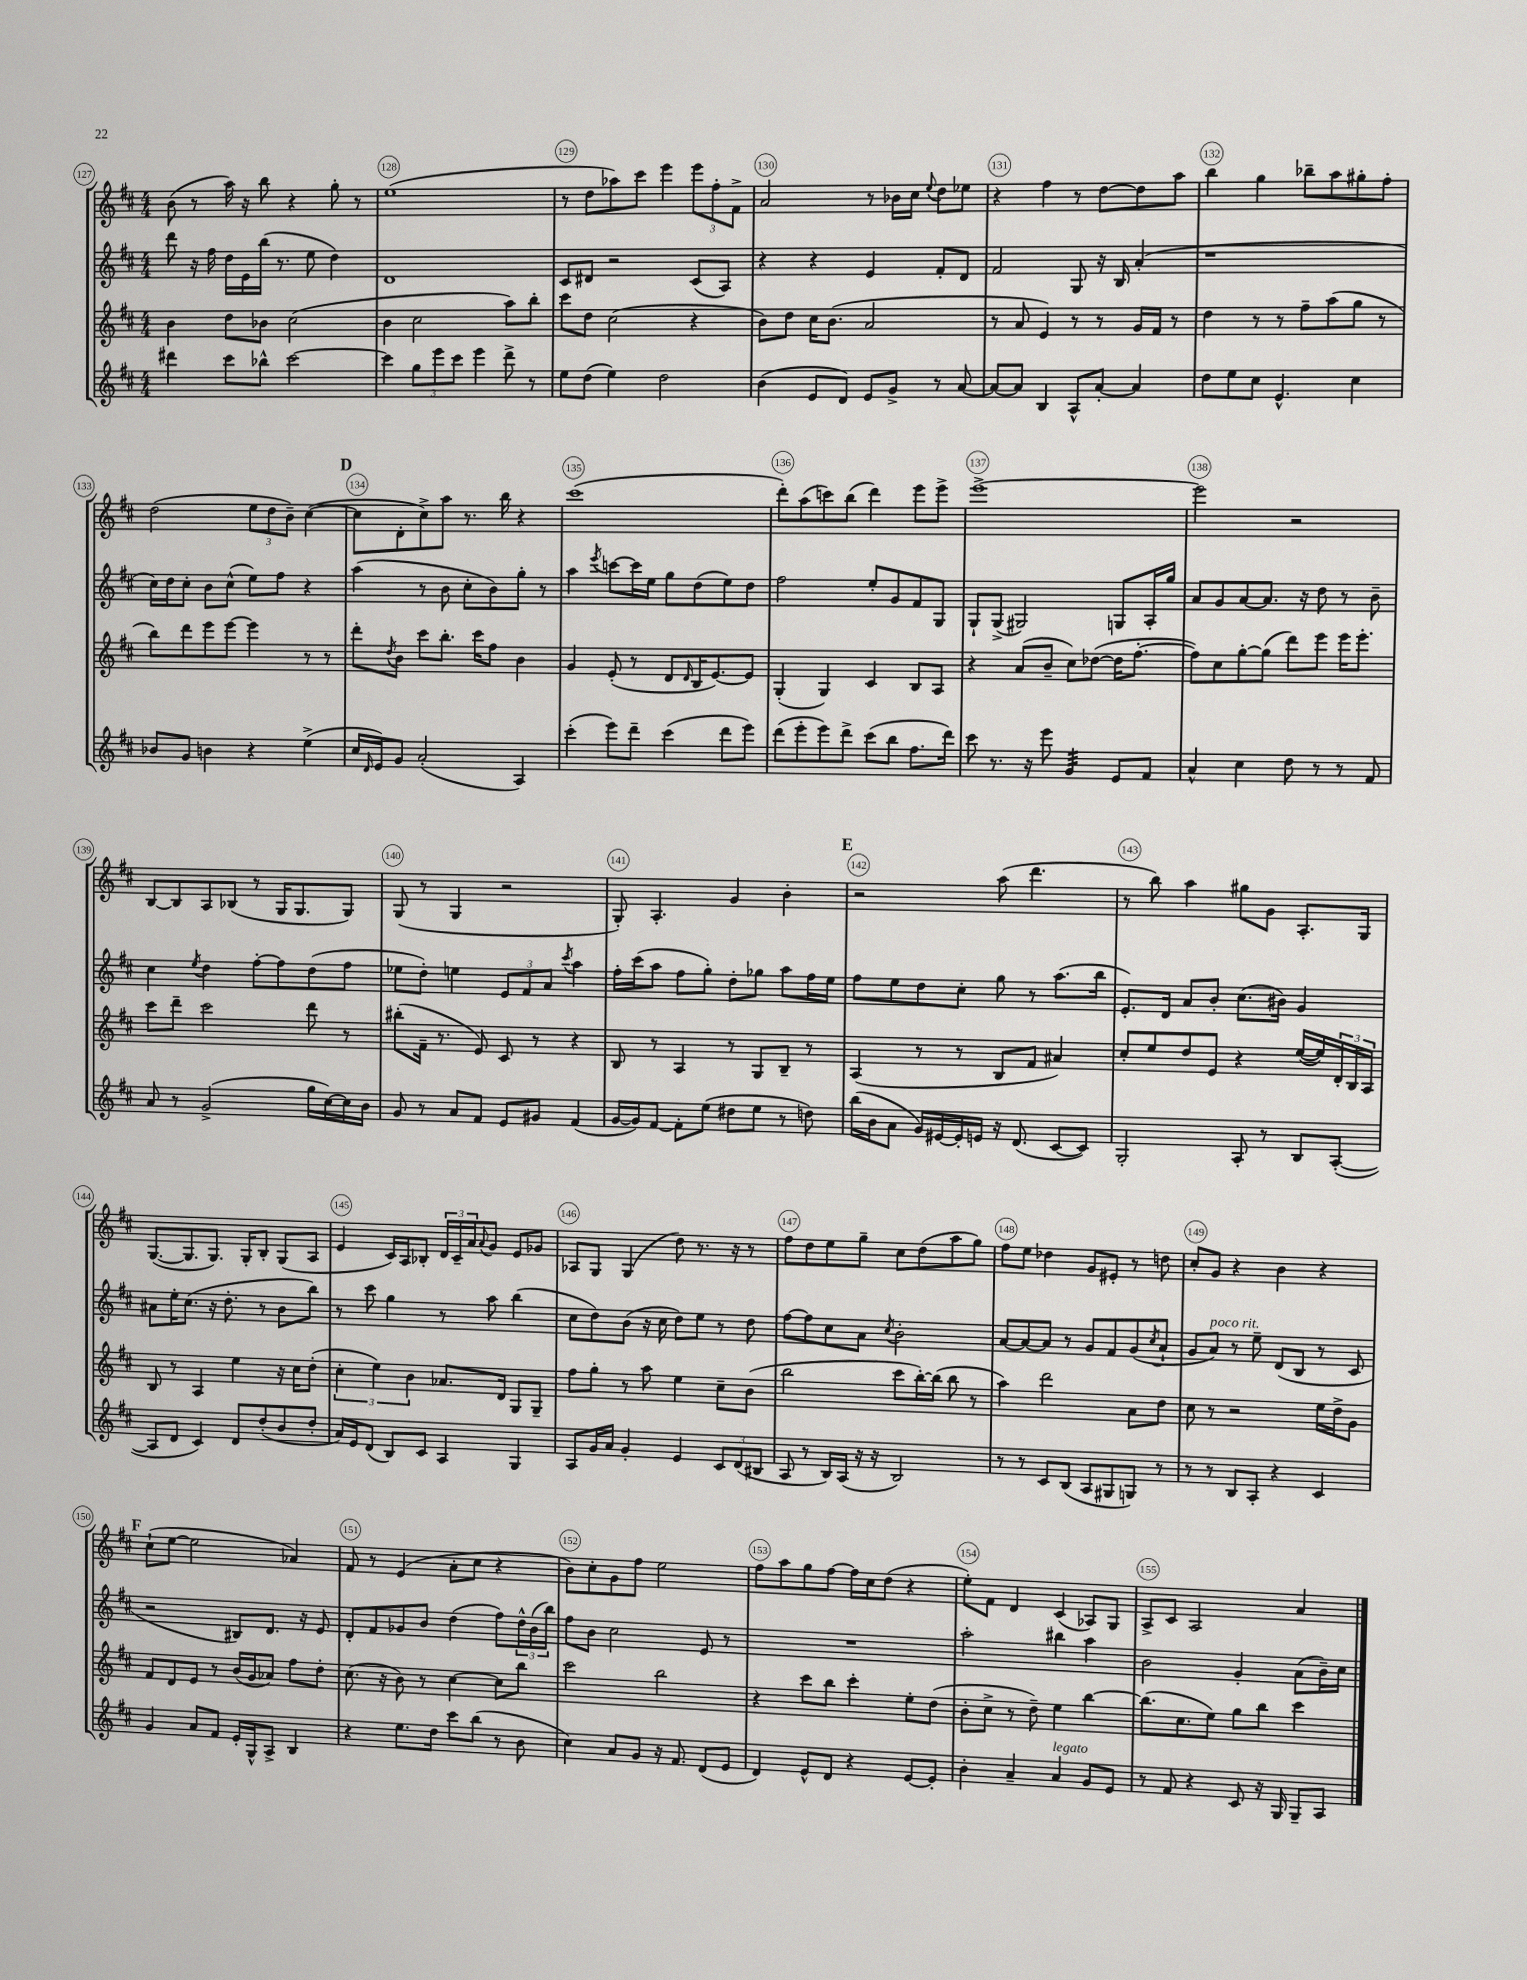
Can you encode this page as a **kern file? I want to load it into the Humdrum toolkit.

**kern	**kern	**kern	**kern
*staff4	*staff3	*staff2	*staff1
*clefG2	*clefG2	*clefG2	*clefG2
*k[f#c#]	*k[f#c#]	*k[f#c#]	*k[f#c#]
*M4/4	*M4/4	*M4/4	*M4/4
4ddd#	4b	8ddd	(8b
.	.	16r	8r
.	.	16ff#	.
8ccc#	8dd	16dd	16aa)
.	.	16e	16r
8bb-^^	8b-	(16bb	8bb
.	.	8.r	.
[2ccc#	(2cc#	.	4r
.	.	8ee	.
.	.	4dd)	8gg'
.	.	.	8r
=	=	=	=
4ccc#]	4b	1d	(1ee
12gg	2cc#	.	.
12eee	.	.	.
12ccc#	.	.	.
4eee	.	.	.
8ddd^	8aa)	.	.
8r	8bb'	.	.
=	=	=	=
8ee	8ccc#	8c#	8r
(8dd	8dd	8d#	8dd
4ee)	(2cc#	2r	8aa-)
.	.	.	8ccc#
2dd	.	.	4eee
.	4r	(8c#	12eee
.	.	.	12ff#'
.	.	8A)	.
.	.	.	12f#^
=	=	=	=
(4b	8b)	4r	2a
.	8dd	.	.
8e	16cc#	4r	.
.	(8.b	.	.
8d)	.	.	.
8e	2a	4e	8r
8g^	.	.	16b-
.	.	.	16cc#
.	.	.	8qqee
8r	.	8f#'	8dd
[8a	.	8d	8ee-
=	=	=	=
8a_	8r	2f#	4r
8a]	8a	.	.
4B	4e)	.	4ff#
8A^^	8r	8G	8r
[8a'	8r	16r	[8dd
.	.	16B	.
4a]	16g	(4a'	8dd]
.	16f#	.	.
.	8r	.	8aa
=	=	=	=
8dd	4dd	1r	4bb
8ee	.	.	.
8cc#	8r	.	4gg
4.e^^	8r	.	.
.	8ff#~	.	8bb-~
.	(8aa	.	8aa
4cc#	8gg	.	8gg#'
.	8r	.	8ff#'
=	=	=	=
8b-	8bb)	16cc#)	(2dd
.	.	16dd	.
8g	8ddd	8cc#'	.
4b	8eee	8b	.
.	[8eee	(8cc#^^	.
4r	4eee]	8ee)	12ee
.	.	.	12dd
.	.	8ff#	.
.	.	.	12b~)
(4ee^	8r	4r	([4cc#
.	8r	.	.
=	=	=	=
16cc#	8ddd'	(4aa	8cc#]
16qqd	.	.	.
16e)	.	.	.
.	8qdd	.	.
8g	8b	.	8d'
(2a'	8ccc#	8r	8cc#^)
.	8.bb'	8b	8aa
.	.	8cc#'	8.r
.	16ccc#	.	.
.	8ff#	8b)	.
.	.	.	16bb
4A)	4b	8gg'	4r
.	.	8r	.
=	=	=	=
(4ccc#'	4g	4aa	(1ccc#
.	.	8qeee	.
8eee)	(8e'	[8ccc	.
8ddd~	8r	16ccc]	.
.	.	16ee	.
(4ccc#	8d	8gg	.
.	16qqd	.	.
.	16B	(8dd	.
.	[8.e)	.	.
8ddd	.	8ee)	.
8eee)	8e]	8dd	.
=	=	=	=
(8ddd	(4G'	2ff#	8ddd')
8eee'	.	.	(8aa
8eee)	4G)	.	8ccc)
8ddd^	.	.	(8bb
(8ccc#	4c#	8ee'	4ddd)
8bb	.	8g	.
8.ff#	8B	8f#	8eee
.	8A	8G	8eee^
16ddd)	.	.	.
=	=	=	=
8ccc#	4r	8G`	[1eee^
8.r	.	(8G^	.
.	(8a	2G#)	.
16r	.	.	.
8eee	8b~	.	.
4g	8cc#)	.	.
.	([8dd-	.	.
8e	16dd-]	8G	.
.	[8.ff#'	.	.
8f#	.	16A'	.
.	.	16gg	.
=	=	=	=
4a^^	8ff#])	8a	2eee]
.	8cc#	8g	.
4cc#	[8gg'	[8a	.
.	(8gg]	8.a]	.
8dd	8ddd)	.	2r
.	.	16r	.
8r	8eee	8dd	.
8r	16eee	8r	.
.	8.eee'	.	.
8f#	.	8b~	.
=	=	=	=
8a	8ccc#	4cc#	[8B
8r	8ddd~	.	8B]
.	.	8qee	.
(2g^	2ccc#	4dd	8A
.	.	.	(8B-
.	.	[8ff#'	8r
.	.	8ff#]	16G
.	.	.	8.G
16gg	8ddd	(8dd	.
[16cc#)	.	.	.
16cc#]	8r	8ff#	8G)
16b	.	.	.
=	=	=	=
8g	(8bb#'	8ee-	(8G
8r	16f#~	8dd')	8r
.	8.r	.	.
8a	.	4ee	4G
8f#	8e)	.	.
8e	8c#	12e	2r
.	.	12f#	.
8g#	8r	.	.
.	.	12a	.
.	.	8qccc#	.
(4f#	4r	4aa	.
=	=	=	=
[16g	8B	16ff#'	8G')
16g])	.	(16ccc#	.
[8f#	8r	8aa	4.A'
8f#']	4A	8ff#	.
(8ee	.	8gg')	.
8dd#	8r	8dd'	4g
8ee	8G	8gg-	.
8r	8B~	8aa	4b'
8dd)	8r	16ff#	.
.	.	16ee	.
=	=	=	=
(16bb	(4A	8ff#	2r
16b	.	.	.
8a	.	8ee	.
16g)	8r	8dd	.
[16e#	.	.	.
16e#']	8r	8cc#'	.
16e	.	.	.
16r	8B	8gg	(8aa
(8.d	.	.	.
.	8f#	8r	4.ddd
[8c#	4a#)	(8.aa	.
8c#])	.	.	.
.	.	16bb	.
=	=	=	=
2G'	8cc#'	8.e')	8r
.	8ee	.	8bb)
.	.	16d	.
.	8dd	8a	4aa
.	8e	8b'	.
8A'	4r	(8.cc#	8gg#
8r	.	.	8g
.	.	16b#)	.
8B	([16ee	4g	8.A'
.	16ee])	.	.
([8A'	24d'	.	.
.	24B	.	.
.	.	.	16G
.	24A	.	.
=	=	=	=
8A]	8B	8a#	([8.G
8d	8r	16ee'	.
.	.	(8.cc#	8.G]
4c#)	4A	.	.
.	.	16r	8.G)
.	.	8.dd'	.
8d	4ee	.	.
.	.	.	16G'
(8dd'	.	8r	8B'
8b	16r	8b	(8G
.	16cc#	.	.
8dd'	(8dd'	8bb)	8A
=	=	=	=
16a)	6cc#'	8r	4e
16e	.	.	.
(8d	.	8ccc#	.
.	6ee)	.	.
8B)	.	4gg	16c#)
.	.	.	16A
.	6b	.	.
8c#	.	.	8B-'
4A	8.a-	8r	24d
.	.	.	24c#~
.	.	.	24a
.	.	.	8qqa
.	.	8aa	8g
.	16d	.	.
4G	8G	(4bb	8e
.	8G~	.	8g-
=	=	=	=
8A	8ff#	8cc#	8A-
16g	8gg'	8dd)	8G
16a	.	.	.
4g'	8r	(8b	(4G
.	8aa	16r	.
.	.	16cc#	.
4e	4ee	8dd)	8dd)
.	.	8ee	8.r
12c#	8cc#~	8r	.
.	.	.	16r
(12d	.	.	.
.	(8b	8dd	8r
12B#	.	.	.
=	=	=	=
8A	2bb	[8ff#	8ff#
8r	.	8ff#]	8dd
16B)	.	8cc#	8ee
(16A	.	.	.
16r	.	8a	8gg~
16r	.	.	.
.	.	8qcc#	.
2B)	8ccc#	2b'	8cc#
.	[16bb')	.	(8dd
.	(16bb]	.	.
.	8bb	.	8aa
.	8r	.	8gg)
=	=	=	=
8r	4aa)	[8a	8ff#
8r	.	8a_	8ee
8c#	2ddd	8a]	4dd-
(8B	.	8r	.
8A	.	8g	8g
8G#	.	8f#	8e#'
8G)	8a	(8g	8r
.	.	8qcc#	.
8r	8dd	8a`	8dd
=	=	=	=
8r	8cc#	8g	8cc#'
8r	8r	8a)	8g
8B	2r	8r	4r
8A'	.	8ee~	.
4r	.	(8d	4b
.	.	8B	.
4c#	16ee	8r	4r
.	16dd^	.	.
.	8g	8c#	.
=	=	=	=
4g	8f#	2r	(8cc#`
.	8d	.	[8ee
8a	8e	.	2ee]
8f#	8r	.	.
16e'	(16b	8B#)	.
16G^^	16g	.	.
8A^	8a-)	8.d	.
4B	8ff#	.	4a-)
.	.	16r	.
.	8dd'	8e	.
=	=	=	=
4r	(8.cc#	8d'	8f#
.	.	8f#	8r
.	16r	.	.
8.ee	8b)	8g-	(4e
.	8r	8b	.
16dd	.	.	.
8ccc#	[4cc#	(4dd	8a'
(8bb	.	.	8cc#
8r	8cc#]	8ff#)	4r
8b	8bb	24dd^^	.
.	.	(24b	.
.	.	24bb)	.
=	=	=	=
4cc#)	2ccc#	8ff#	8b)
.	.	8b	8cc#'
8a	.	2cc#	8g
8g	.	.	8ff#
16r	2bb	.	2ee
8.f#	.	.	.
(8d	.	8e	.
8e	.	8r	.
=	=	=	=
4d)	4r	1r	8ff#
.	.	.	8aa
8e^^	8ccc#	.	8gg
8d	8bb	.	[8ff#
4r	4ccc#'	.	16ff#]
.	.	.	16cc#
.	.	.	(8dd
[8e	8ee'	.	4r
8e']	(8dd	.	.
=	=	=	=
4b'	8b'	2aa'	8ee')
.	8cc#^	.	8f#
4a~	8r	.	4d
.	8dd~)	.	.
4a	4ee	4bb#	(4c#
8g	[4bb	4aa	8A-)
8e	.	.	8G
=	=	=	=
8r	(8.bb]	2b	8A^
8f#	.	.	8c#
.	8.cc#	.	.
4r	.	.	2A
.	8ee)	.	.
8c#	8gg	4g'	.
16r	8bb	.	.
16G	.	.	.
8G~	4ccc#	(8a	4a
8A	.	16b~)	.
.	.	16cc#	.
==	==	==	==
*-	*-	*-	*-
